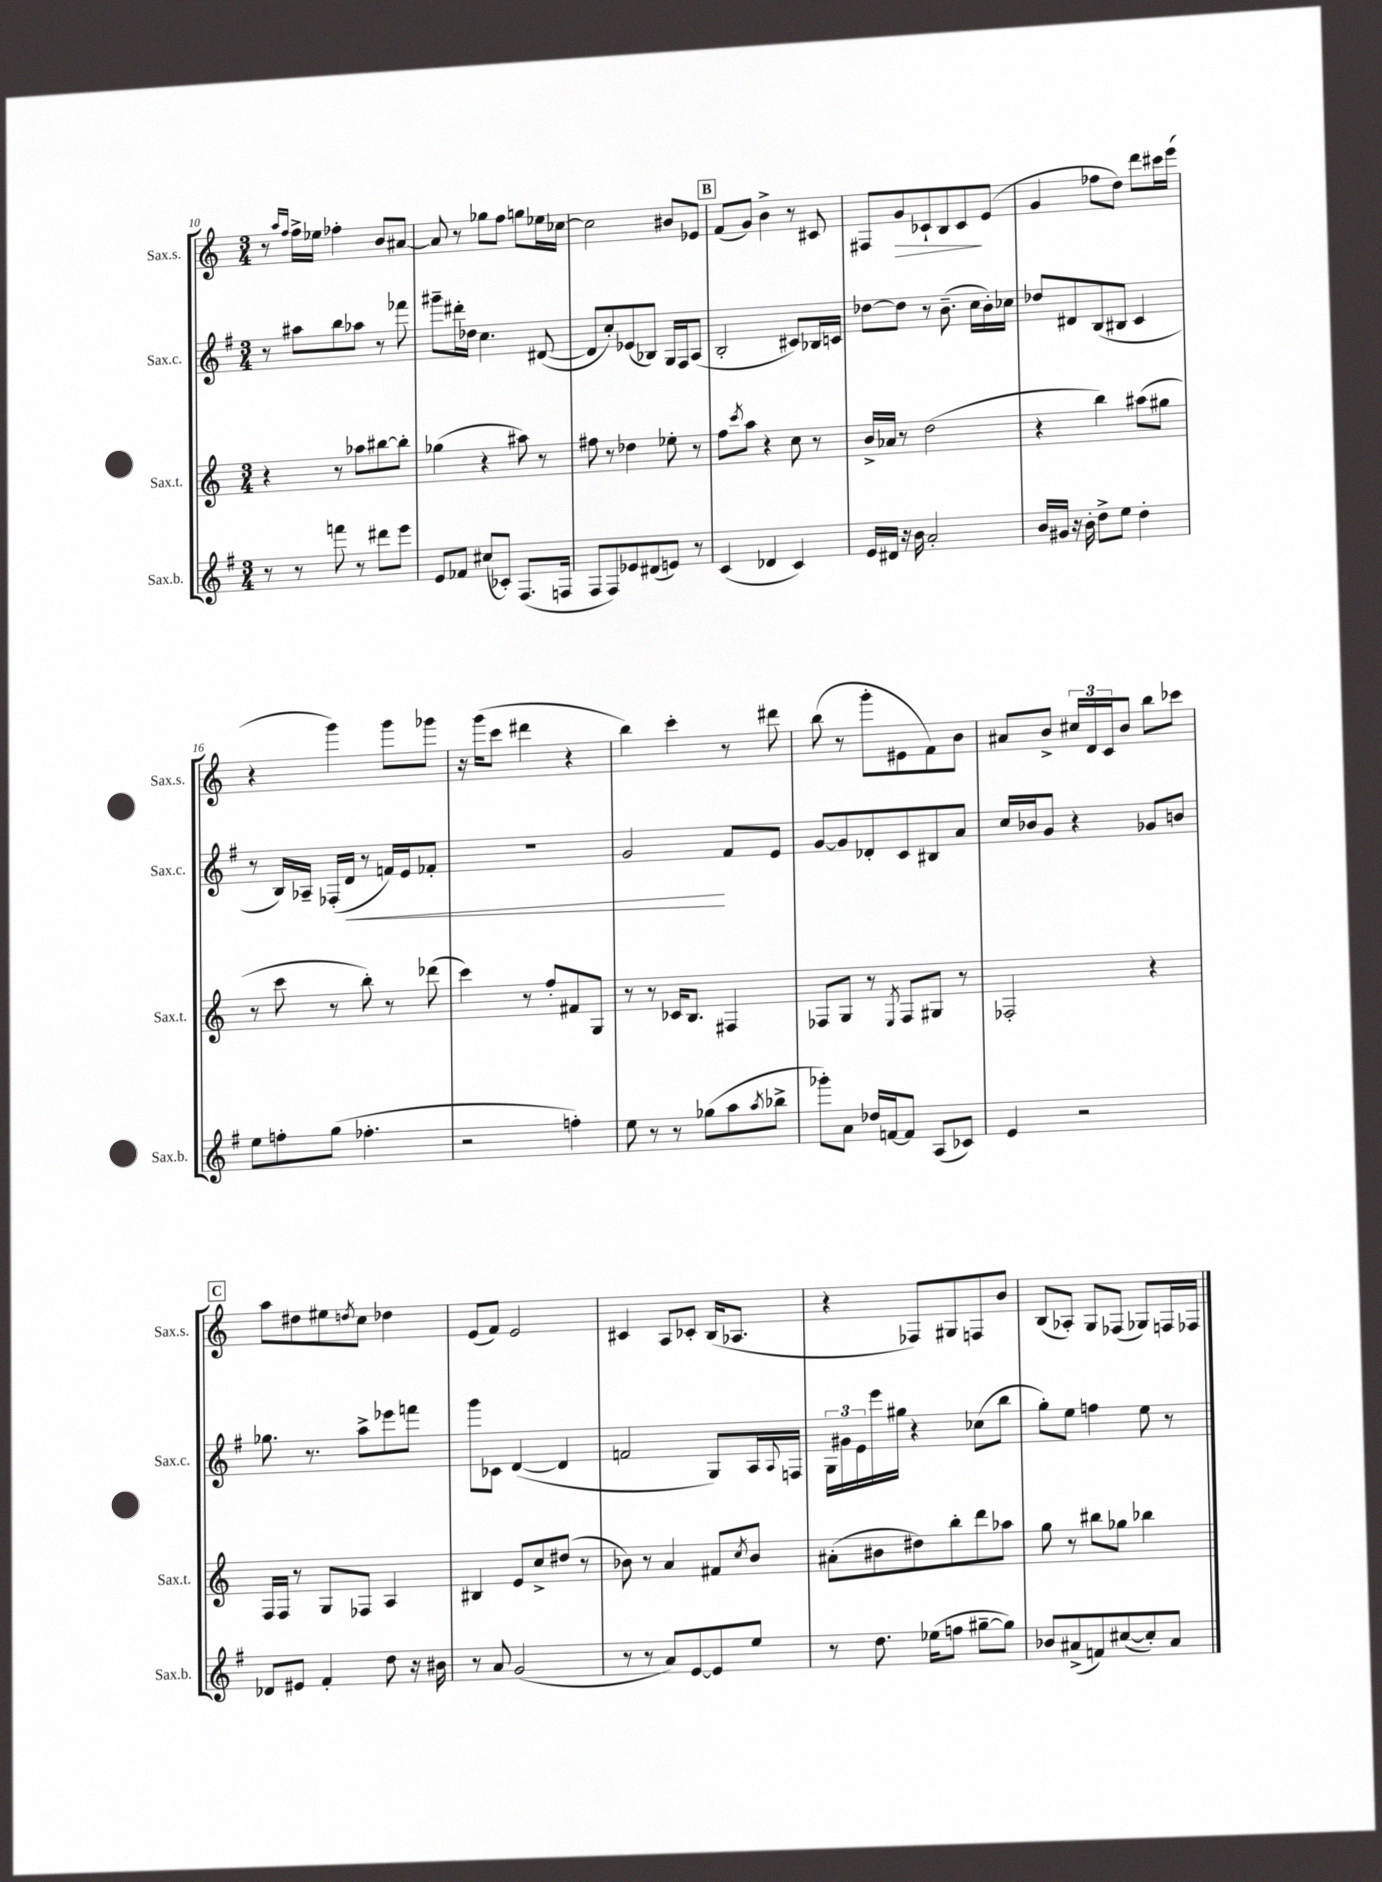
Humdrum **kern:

**kern	**kern	**kern	**kern
*staff4	*staff3	*staff2	*staff1
*clefG2	*clefG2	*clefG2	*clefG2
*k[f#]	*k[]	*k[f#]	*k[]
*M3/4	*M3/4	*M3/4	*M3/4
8r	4r	8r	8r
.	.	.	16qqaa/LL
.	.	.	16qqff/JJ
8r	.	8aa#\L	16ff^\LL
.	.	.	16ee-\JJ
8fff\	8r	8bb\	4ff-'\
8r	8aa-\L	8aa-\J	.
8ddd#\L	[8bb#\	8r	8b/L
8eee\J	8bb#'\]J	8fff-\	[8a#/J
=	=	=	=
8e/L	(4gg-\	8ggg#~\L	8a#/]
8f-/J	.	16ddd#'\L	8r
.	.	16dd-\JJ	.
(8cc#/L	4r	4.cc\	8gg-\L
8c-'/J)	.	.	8ff\J
(8.F#/L	8aa#\)	.	8gg\L
.	8r	([8d#/	16ee-\L
16F/Jk	.	.	[16cc-\JJ
=	=	=	=
8F#/L	8ff#\	8d#/]L	2cc-\]
8F#/)	8r	8cc'/)	.
8e-/	4dd-\	(8e-/	.
(8d#/	.	8B-/J)	.
8e/J)	8ee-'\	16G/LL	8b#/L
.	.	16F#/J	.
8r	8r	(8A/J	8e-/J
=	=	=	=
(4c/	8ff\L	2B'/	(8f/L
.	8qccc/	.	.
.	8aa\J	.	8g/J)
4d-/	4r	.	4b^\
4c/)	8cc\	8c#/L)	8r
.	8r	16B-/L	8c#/
.	.	16c/JJ	.
=	=	=	=
16e/LL	16b^/LL	[8dd-\L	8F#/L
16d#/JJ	16a-/JJ	.	.
16r	8r	8dd-\]J	8g/
16b\	.	.	.
2a'/	(2dd\	8r	8c-`/
.	.	(8.b~\	8B/
.	.	.	8c-/
.	.	16cc\LL	.
.	.	16b'\)	(8e/J
.	.	16cc-\JJ	.
=	=	=	=
16b/LL	4r	8dd-/L	4g/
16g#/JJ	.	.	.
16r	.	8d#/	.
16b'\	.	.	.
8dd^\L	4bb\)	(8B/	8ff-\L
8ee\J	.	8B#/J	8dd\J)
4dd'\	(8aa#\L	4c/	8ddd\L
.	8gg#\J	.	16ccc#\L
.	.	.	(16eee\JJ
=	=	=	=
8ee\L	8r	8r	4r
8ff'\	8ccc\	16B/LL)	.
.	.	16A-~/JJ	.
(8gg\J	8r	(16F-'/LL	4ggg\)
.	.	16d/JJ	.
4.ff-'\	8bb'\)	8r	.
.	8r	16f/LL)	8ggg\L
.	.	16e/J	.
.	(8ddd-\	8f-'/J	8ggg-\J
=	=	=	=
2r	4ccc\)	2.r	16r
.	.	.	(16ggg\LK
.	.	.	8ccc\J
.	8r	.	4ddd#\
.	8ff'/L	.	.
4ff'\)	8f#/	.	4r
.	8G/J	.	.
=	=	=	=
8ee\	8r	2g/	4bb\)
8r	8r	.	.
8r	16c-/LK	.	4ccc'\
.	8.B/J	.	.
(8gg-\L	.	.	.
8aa\	4F#/	8f#/L	8r
8qaa/	.	.	.
8bb-^\J	.	8e/J	8ddd#\
=	=	=	=
8ggg-'\L)	8F-/L	[8g/L	(8bb\
8a\J	8G/J	8g/]	8r
16dd-/LL	8r	8d-'/	8ggg'\L
[16f/J	.	.	.
.	8qE/	.	.
8f/]J	8F-/L	8c/	8e#\
(8A/L	8G#/J	8B#/	8f\)
8c-/J)	8r	8a/J	8b\J
=	=	=	=
4e/	2F-'/	16cc/LL	8a#/L
.	.	16b-/J	.
.	.	8g/J	8b^/J
2r	.	4r	24cc#/LL
.	.	.	24d/
.	.	.	24c/J
.	.	.	8b/J
.	4r	8g-/L	8bb\L
.	.	8b/J	8ccc-\J
=	=	=	=
8d-/L	16F/LL	8.gg-\	8aa\L
.	16F/JJ	.	.
8e#/J	8r	.	8dd#\
.	.	8.r	.
4f#'/	8G/L	.	8ee#\
.	.	.	8qdd/
.	8F-/J	8aa^\L	8cc\J
8dd\	4A/	8eee-\	4dd-\
16r	.	8fff\J	.
16b#\	.	.	.
=	=	=	=
8r	4B#/	8ggg\L	(8e/L
8a/	.	8c-\J	8f/J)
(2g/	8e/L	([4d/	2e/
.	8cc^/	.	.
.	(8dd#/J	4d/]	.
.	8r	.	.
=	=	=	=
8r	8b-\)	2f/	4c#/
8r	8r	.	.
8a/L)	4a/	.	8A/L
[8e/	.	.	8c-'/J
8e/]	8f#/L	8G/L)	(16B/LK
.	.	.	8.A-/J
.	8qcc/	.	.
8ee/J	8b-/J	16A/L	.
.	.	8qqA/	.
.	.	16F/JJ	.
=	=	=	=
8r	(8a#'\L	24G\LL	4r
.	.	24g#\	.
.	.	24e\	.
8.dd\	8b#\	16eee\	.
.	.	16gg#\JJ	.
.	8dd#\)	4r	8F-/L)
(16ee-\LK	.	.	.
8ff\J	8bb'\	.	8G#/
[8gg#~\L	8ddd\	(8cc-\L	8F/
8gg#\]J)	8aa-\J	8bb\J	8b/J
=	=	=	=
8b-/L	8gg\	8gg'\L)	(8B/L
(8a#^/	8r	8ee\J	8A-'/J)
8f/)	8bb#\L	4ff\	8G/L
([8cc#/	8gg-\J	.	(8F-/J
8cc#'/])	4bb-\	8ee\	8G-/L)
8a#/J	.	8r	16F/L
.	.	.	16F-/JJ
==	==	==	==
*-	*-	*-	*-
